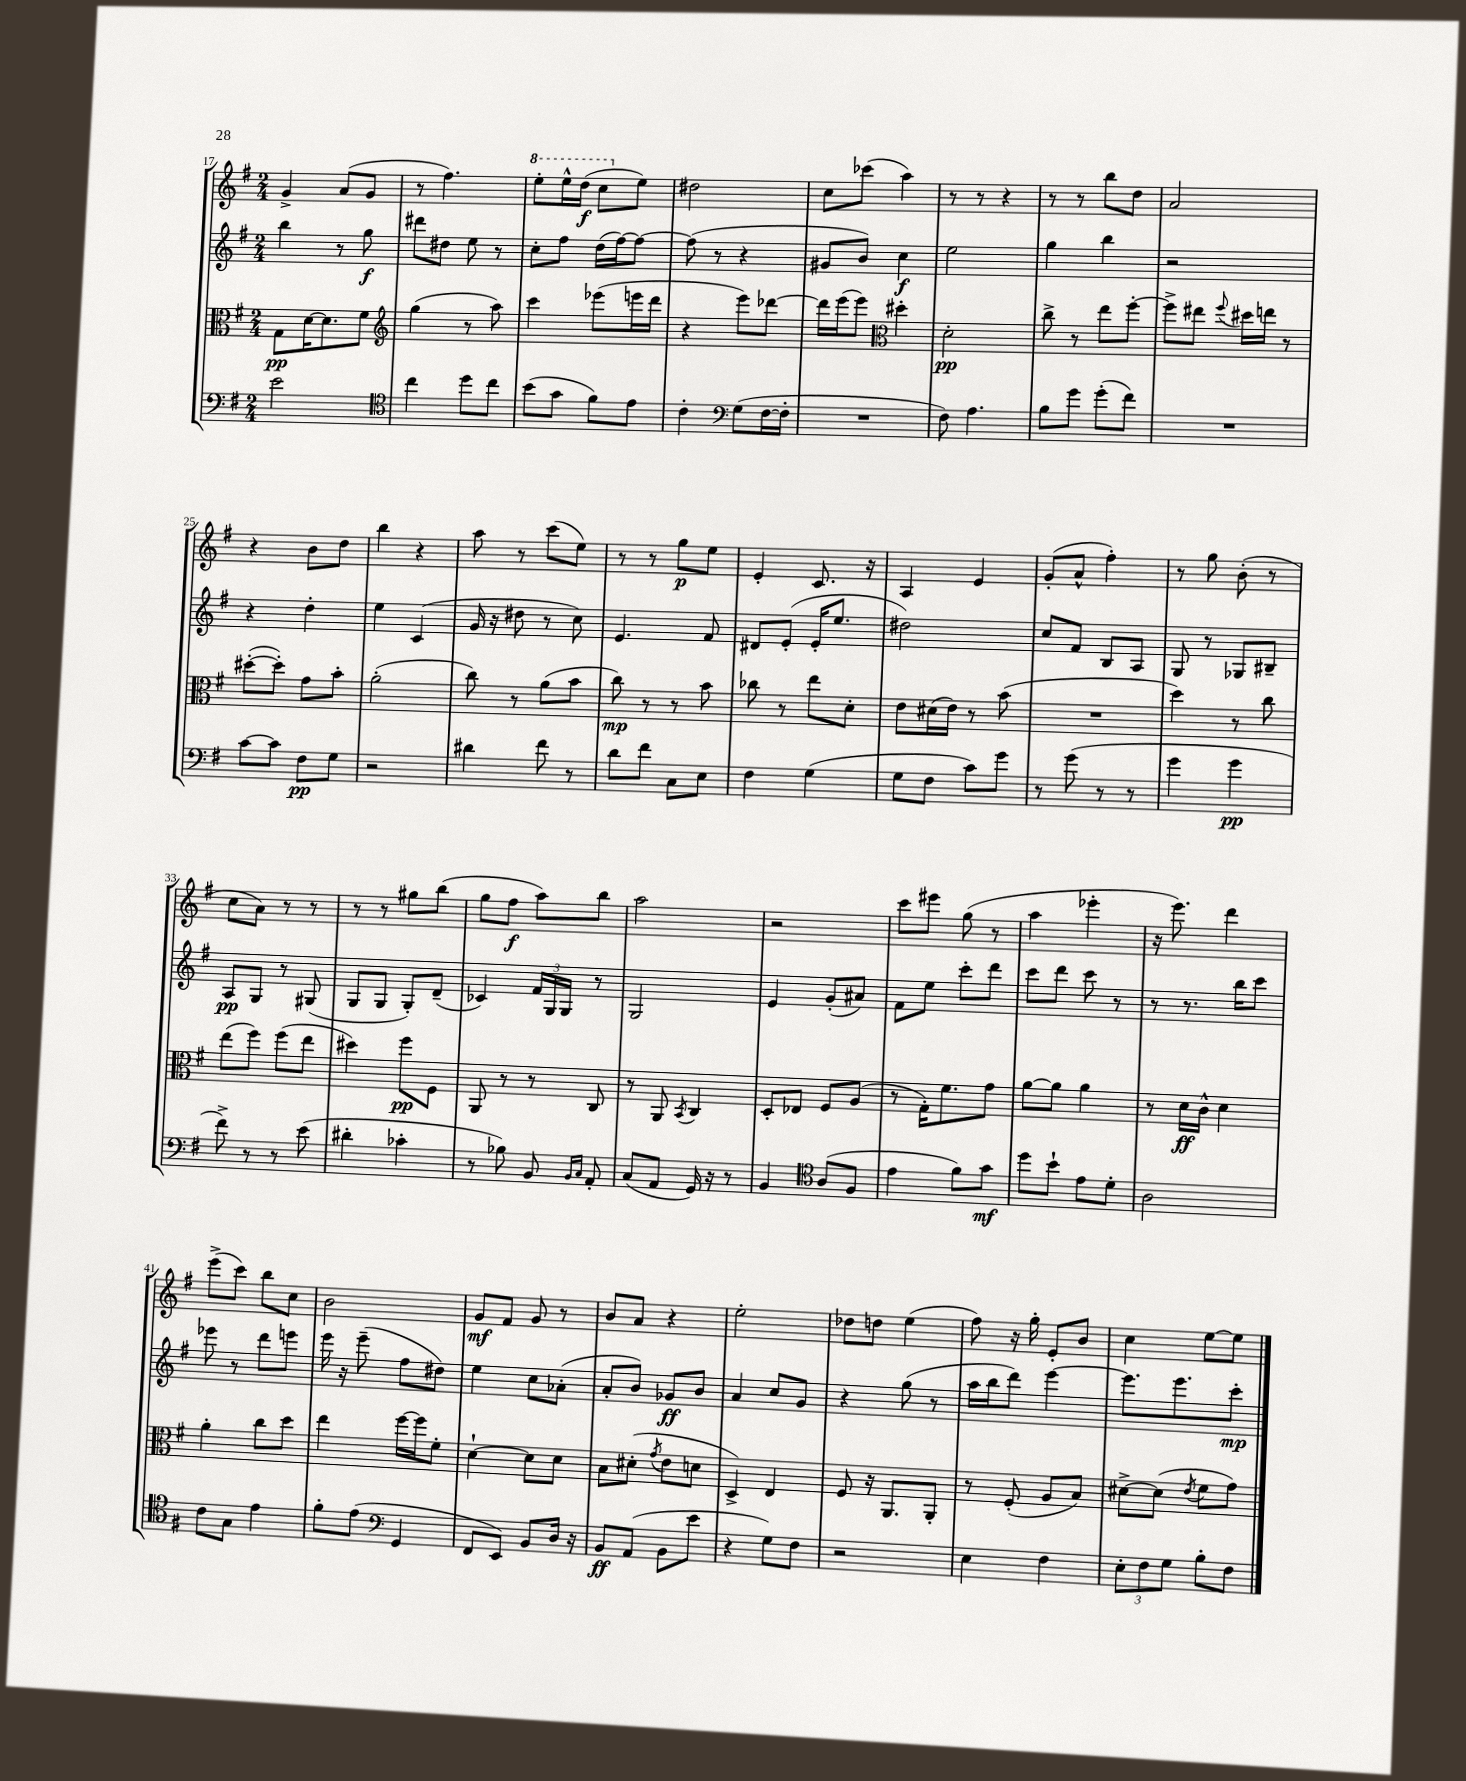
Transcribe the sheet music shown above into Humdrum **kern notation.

**kern	**kern	**kern	**kern
*staff4	*staff3	*staff2	*staff1
*clefF4	*clefC3	*clefG2	*clefG2
*k[f#]	*k[f#]	*k[f#]	*k[f#]
*M2/4	*M2/4	*M2/4	*M2/4
2e\	8G\L	4bb\	4g^/
.	[16d\K	.	.
.	8.d\]	.	.
.	.	8r	(8a/L
.	8f#\J	8gg\	8g/J
=	=	=	=
*clefC4	*clefG2	*	*
4cc\	(4gg\	8ddd#\L	8r
.	.	8dd#\J	4.ff#\)
8dd\L	8r	8ee\	.
8cc\J	8aa\)	8r	.
=	=	=	=
(8b\L	4ccc\	8cc'\L	8eee'\L
8g\J	.	8ff#\J	16eee^^\L
.	.	.	(16ddd\JJ
8f#\L)	(8eee-\L	(16dd\LL	8ccc\L
.	.	[16ff#\J)	.
8e\J	16eee\L	8ff#\_J	8ee\J)
.	16ddd\JJ	.	.
=	=	=	=
4c'\	4r	(8ff#\]	2dd#\
.	.	8r	.
*clefF4	*	*	*
(8G\L	8eee\L)	4r	.
[16F#\L	[8ddd-\J	.	.
16F#'\]JJ	.	.	.
=	=	=	=
2r	16ddd-\]LL	8g#/L	8cc\L
.	(16eee\J	.	.
.	8eee\J)	8b/J)	(8ccc-\J
*	*clefC3	*	*
.	4dd#'\	4cc\	4aa\)
=	=	=	=
8F#\)	2d'\	2ee\	8r
4.A\	.	.	8r
.	.	.	4r
=	=	=	=
8B\L	8cc^\	4gg\	8r
8g\J	8r	.	8r
(8g'\L	8ee\L	4bb\	8bb\L
8f#\J)	[8ff#'\J	.	8dd\J
=	=	=	=
2r	8ff#^\]L	2r	2a/
.	8ee#\J	.	.
.	8qqff#/	.	.
.	16dd#\LL	.	.
.	16ee\JJ	.	.
.	8r	.	.
=	=	=	=
[8c\L	([8dd#'\L	4r	4r
8c\]J	8dd#'\]J)	.	.
8F#\L	8g\L	4dd'\	8b\L
8G\J	8b'\J	.	8dd\J
=	=	=	=
2r	(2a'\	4ee\	4bb\
.	.	(4c/	4r
=	=	=	=
4d#\	8cc\)	16g/	8aa\
.	.	16r	.
.	8r	8dd#\	8r
8f#\	(8a\L	8r	(8ccc\L
8r	8b\J	8cc\)	8ee\J)
=	=	=	=
8d\L	8cc\)	4.e/	8r
8f#\J	8r	.	8r
8C\L	8r	.	8gg\L
8E\J	8b\	8f#/	8ee\J
=	=	=	=
4F#\	8cc-\	8d#/L	4e'/
.	8r	(8e'/J	.
(4G\	8ee\L	16e'/LK	8.c/
.	.	8.ee/J	.
.	8d'\J	.	.
.	.	.	16r
=	=	=	=
8G\L	8e\L	2dd#\)	4A/
8F#\J	(16d#\L	.	.
.	16e\JJ)	.	.
8c\L)	8r	.	4e/
8g\J	(8b\	.	.
=	=	=	=
8r	2r	8cc/L	(8g'/L
(8g\	.	8f#/J	8a^^/J
8r	.	8B/L	4ff#'\)
8r	.	8A/J	.
=	=	=	=
4g\	4dd\)	8G/	8r
.	.	8r	8gg\
4g\	8r	8G-/L	(8b'\
.	8cc\	8B#~/J	8r
=	=	=	=
8f#^\)	(8ee\L	8A/L	8cc\L
8r	8ff#\J)	8G/J	8a\J)
8r	(8ff#\L	8r	8r
(8e\	8ee\J	(8G#/	8r
=	=	=	=
4d#'\	4dd#\)	8G/L	8r
.	.	8G/J	8r
4c-'\	8ff#\L	8G'/L)	8gg#\L
.	8F#\J	(8d~/J	(8bb\J
=	=	=	=
8r	8AA/	4c-/)	8gg\L
8B-\)	8r	.	8ff#\J
8BB/	8r	24f#/LL	8aa\L)
.	.	24G/	.
.	.	24G/JJ	.
16qqBB/LL	.	.	.
16qqC/JJ	.	.	.
8AA'/	8C/	8r	8bb\J
=	=	=	=
(8C/L	8r	2G/	2aa\
8AA/J	8AA/	.	.
.	8qBB/	.	.
16GG/)	4C/	.	.
16r	.	.	.
8r	.	.	.
=	=	=	=
4BB/	8D'/L	4e/	2r
.	8E-/J	.	.
*clefC4	*	*	*
(8A/L	8F#/L	(8g'/L	.
8F#/J	(8A/J	8a#/J)	.
=	=	=	=
4e\	8r	8f#\L	8ccc\L
.	16G'\LK)	8ee\J	8eee#\J
.	8.f#\	.	.
8f#\L)	.	8ccc'\L	(8gg\
8g\J	8g\J	8ddd\J	8r
=	=	=	=
8dd\L	[8a\L	8ccc\L	4aa\
8b`\J	8a\]J	8ddd\J	.
8e\L	4a\	8ccc\	4eee-'\
8d'\J	.	8r	.
=	=	=	=
2A\	8r	8r	16r
.	.	.	8.eee\)
.	16d\LL	8.r	.
.	16c^^\JJ	.	.
.	4d\	.	4ddd\
.	.	16bb\LK	.
.	.	8ccc\J	.
=	=	=	=
8c\L	4a'\	8eee-\	(8eee^\L
8G\J	.	8r	8ccc\J)
4e\	8cc\L	8ddd\L	8bb\L
.	8dd\J	8eee\J	8cc\J
=	=	=	=
8f#'\L	4ee\	16eee\	2b\
.	.	16r	.
(8e\J	.	(8eee~\	.
*clefF4	*	*	*
4GG/	[16ff#\LL	8ff#\L	.
.	16ff#\]J	.	.
.	8f#'\J	8dd#\J)	.
=	=	=	=
8FF#/L	[4d`\	4ee\	8g/L
8EE/J)	.	.	8f#/J
8BB/L	8d\]L	8cc\L	8g/
16D/Jk	8d\J	(8a-'\J	8r
16r	.	.	.
=	=	=	=
8BB/L	8B\L	8a'/L	8b/L
(8AA/J	(8d#'\J	8b/J)	8a/J
.	8qg/	.	.
8BB\L	8e\L	8g-/L	4r
8e\J	8d\J	8b/J	.
=	=	=	=
4r	4D^/)	4a/	2ee'\
8G\L)	4E/	8cc/L	.
8F#\J	.	8g/J	.
=	=	=	=
2r	8F#/	4r	8dd-\L
.	16r	.	8dd\J
.	8.AA/L	.	.
.	.	(8gg\	(4ee\
.	8AA'/J	8r	.
=	=	=	=
4E\	8r	16aa\LL	8ff#\)
.	.	16bb\J	.
.	(8F#'/	8ddd\J)	16r
.	.	.	16gg'\
4F#\	8A/L	[4eee\	8e'/L
.	8B/J)	.	8b/J
=	=	=	=
12E'\L	[8d#^\L	8.eee\]L	4cc\
12F#\	.	.	.
.	(8d#\]J	.	.
12G\J	.	.	.
.	.	8.eee\	.
.	8qe/	.	.
8B'\L	8f#\L	.	[8ee\L
8F#\J	8g\J)	8ccc'\J	8ee\]J
==	==	==	==
*-	*-	*-	*-
